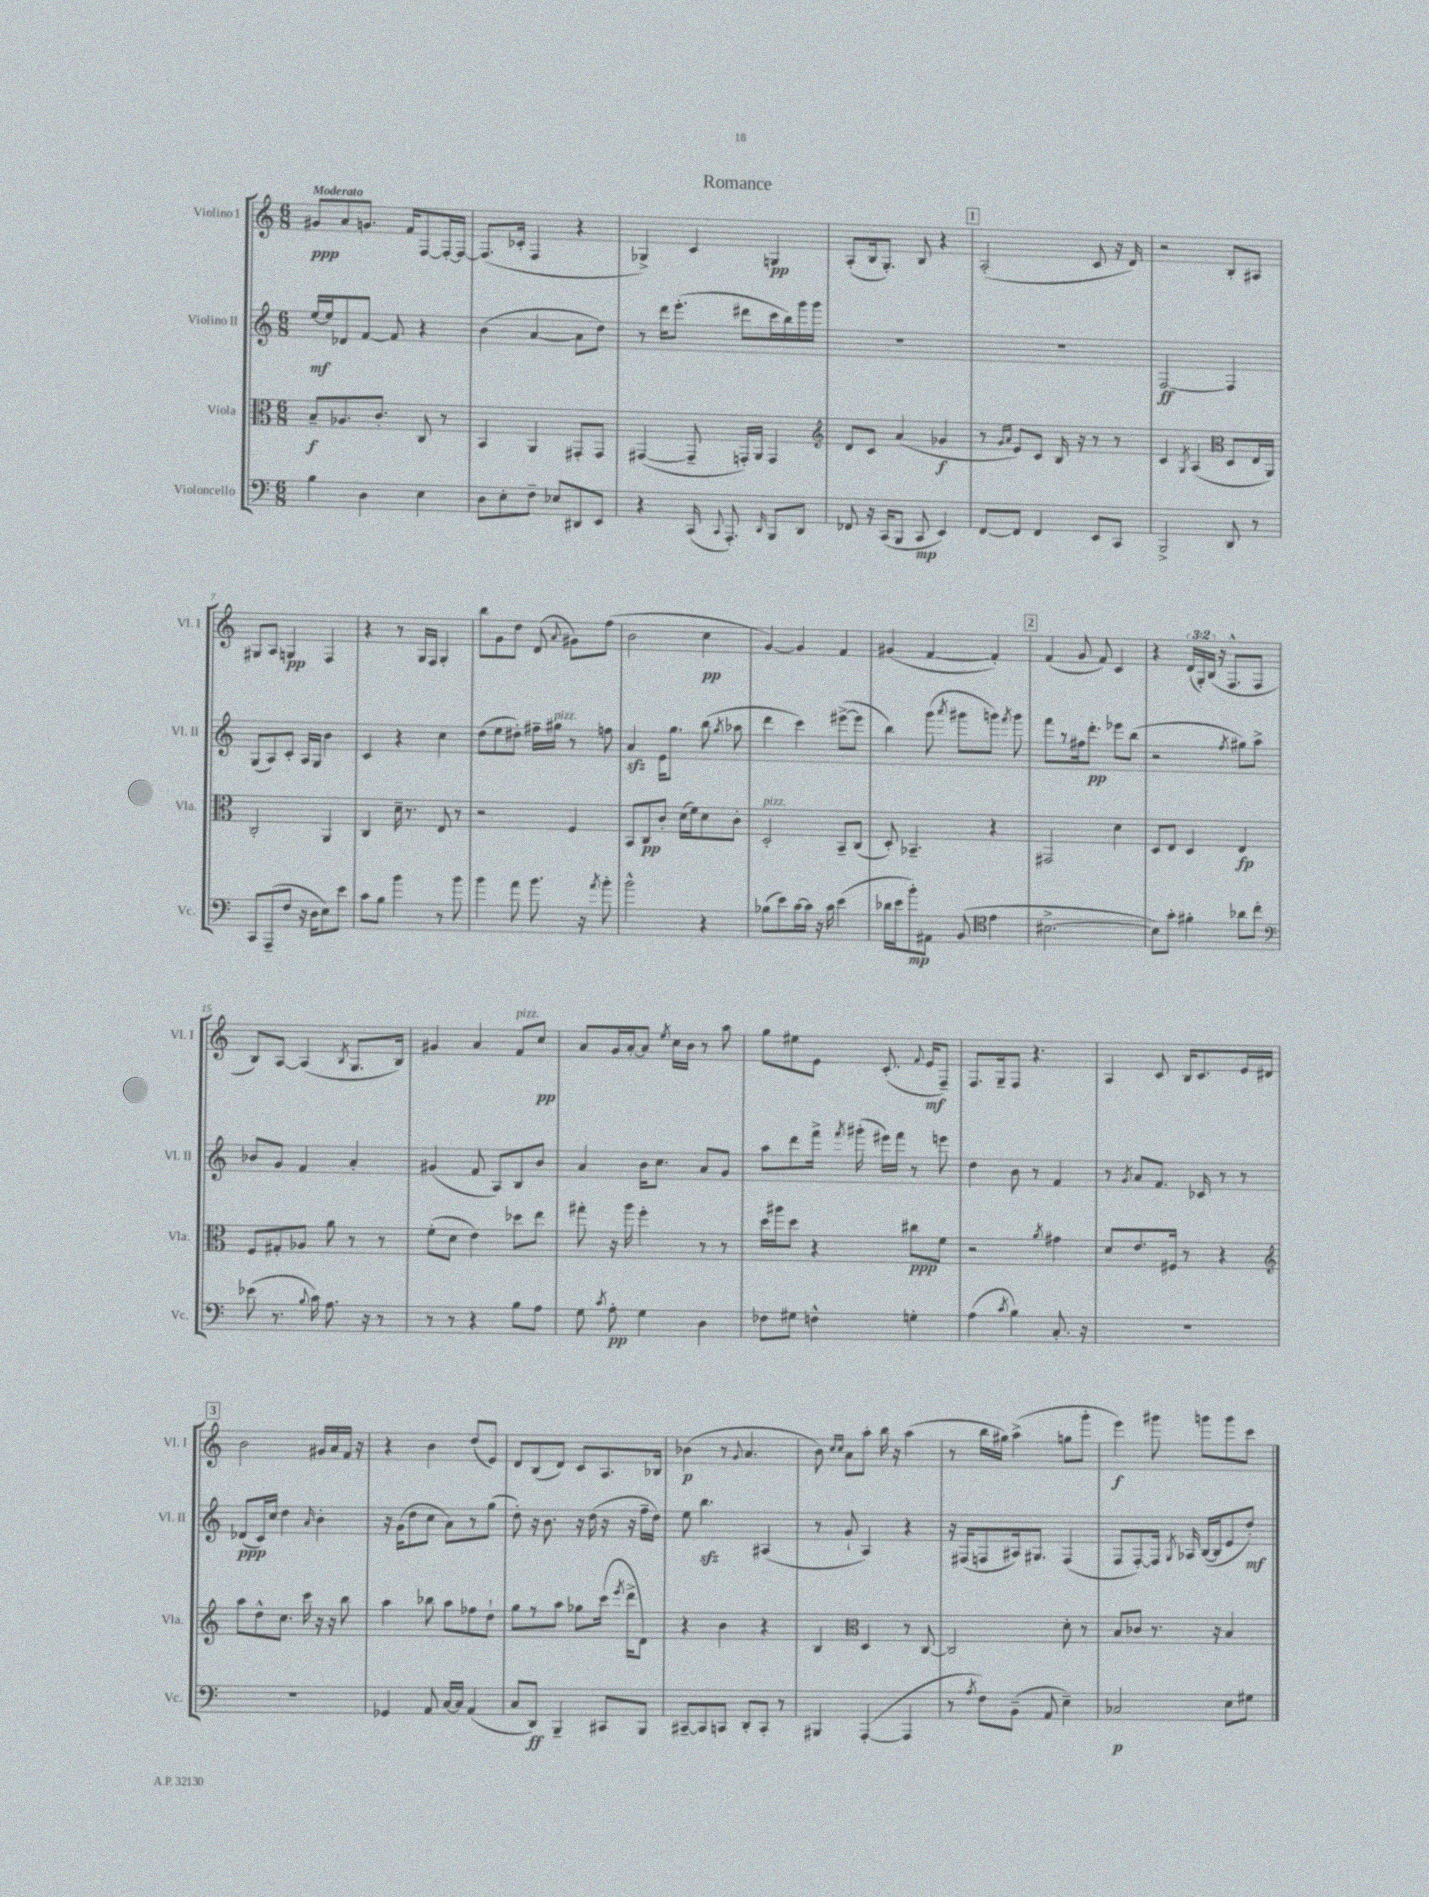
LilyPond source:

\header { title = "Romance" }
<<
\new StaffGroup <<
\new Staff = "s0" \with { instrumentName = "Violino I" shortInstrumentName = "Vl. I" } {
    \clef treble \key c \major \numericTimeSignature \time 6/8 \override Staff.TupletNumber.text = #tuplet-number::calc-fraction-text \tempo "Moderato"
    \autoBeamOff gis'8[\ppp a'8 g'8.] f'16[ f8~ f16~-. f16]~ |
    f8.[( ces'16]-. f4 r4 |
    ges4->) c'4 g4\pp |
    a8[-.( b16 g8.]-.) b8 r4 |
    \mark \markup { \box "1" } a2-.( c'8 r16 d'16) |
    r2 b8[-. ais8] |
    gis8[ a8] g4\pp f4 |
    r4 r8 g16[ f16] g4-. |
    b''8[ g'8 d''8] d'8( \appoggiatura { a'8 } gis'8[) f''8]( |
    b'2 c''4\pp |
    g'4~) g'4 f'4 |
    gis'4( f'4~ f'4-.) |
    \mark \markup { \box "2" } f'4( g'8 f'8) c'4 |
    r4 \tuplet 3/2 { d'16[( g16-.) b16]( } r16 f8.[-^ f8] |
    b8[) a8]~ a4( \acciaccatura { b8 } g8.[ b16]) |
    gis'4 a'4 f'8[^\markup { \italic "pizz." } c''8]\pp |
    a'8[ g'16 a'16~-. a'8] \acciaccatura { e''8 } c''16[ b'16] r8 a''8 |
    g''8[ eis''8 e'8] c'8.-.( \appoggiatura { f'8 } e'16[\mf f8]--) |
    f8.[ g16-- f8] r4. |
    a4 c'8 b16[ c'8. e'16 dis'16] |
    \mark \markup { \box "3" } b'2 gis'16[ a'16 f'16] r16 |
    r4 b'4 d''8[( e'8]) |
    d'8[ b8( d'8]) c'8[ a8. bes16] |
    bes'4\p( r8 \appoggiatura { g'8 } a'4. |
    b'8) \grace { c''16[ c''16] } a'8[ a''8]-. b''16 r16 a''4( |
    r8 b''16[ gis''16]) a''4->( g''8[ g'''8]-. |
    e'''4\f) gis'''8 g'''8[ g'''8 c'''8] \bar "|." |
}
\new Staff = "s1" \with { instrumentName = "Violino II" shortInstrumentName = "Vl. II" } {
    \clef treble \key c \major \numericTimeSignature \time 6/8
    \autoBeamOff e''16[~\mf e''16 des'8 f'8]~ f'8 r4 |
    b'4( a'4~ a'8[ d''8]) |
    r8 d'''16[ e'''8.]-.( dis'''8[ c'''16 b''16) g'''16 g'''16] |
    R2. |
    \mark \markup { \box "1" } R2. |
    f2~\ff f4 |
    g8[( a8) c'8]-. a16[ g16] b'4 |
    c'4 r4 c''4 |
    d''8[( e''8 dis''8]-.) fis''16[-- gis''16]^\markup { \italic "pizz." } r8 f''8 |
    a'4\sfz e'16[ g''8.] b''8( \acciaccatura { g''8 } aes''8 |
    d'''4 c'''4) eis'''8[~->( eis'''8] |
    b''4) g'''8( \acciaccatura { a'''8 } gis'''8[ g'''8]) \acciaccatura { f'''8 } g'''8 |
    \mark \markup { \box "2" } f'''8[ r8 fis''16 d'''8.]-.\pp ees'''8[ b''8]( |
    r2 \acciaccatura { f''8 } gis''8[) a''8]-> |
    bes'8[ g'8] f'4 a'4-. |
    gis'4( f'8 a8[) b8 b'8] |
    a'4 b'16[ c''8.] a'8[ g'8] |
    a''8[ d'''8 f'''16]-> \acciaccatura { f'''8 } gis'''16-.( eis'''16[) f'''16] r8 e'''8 |
    d''4 b'8 r8 f'4 |
    r8 \acciaccatura { g'8 } a'8[ f'8.] ces'16 r8 r8 |
    \mark \markup { \box "3" } des'8[\ppp( c'16) c''16] d''4 \grace { a'16 } b'4-. |
    r16 g'16[( d''8 c''8] a'8[) r8 g''8]( |
    d''8-.) r16 b'8. r16 d''16( r16 r16 f''16[-- d''16]) |
    e''8 b''4.\sfz ais4( |
    r8 g'8-! a4) r4 |
    r16 fis16[( f8 ais16) gis8.] f4( |
    f8[ f8~-.) f16] \acciaccatura { g8 } aes16 b16[~( b16 e'8 d''8]-.\mf) \bar "|." |
}
\new Staff = "s2" \with { instrumentName = "Viola" shortInstrumentName = "Vla." } {
    \clef alto \key c \major \numericTimeSignature \time 6/8
    \autoBeamOff b8[--\f aes8. c'8.]-. c8 r8 |
    b,4 a,4 gis,8[-. gis,8] |
    gis,4~( gis,8-- g,16[-.) a,16] g,4 |
    \clef treble d'8[ c'8] a'4( ges'4\f |
    \mark \markup { \box "1" } r8 \grace { g'16[ a'16] } e'8[) c'8] b16 r16 r8 r8 |
    c'4 \acciaccatura { g8 } a4( \clef alto d8[ e16 a,16]) |
    c2-. a,4 |
    c4 d'16-- r8. e8 r8 |
    r2 f4 |
    b,8[ c8\pp c'8]-. d'16[( f'16) d'8 c'8]-. |
    d2-.^\markup { \italic "pizz." } b,8[-- c8]( |
    d8-.) bes,4.-- r4 |
    \mark \markup { \box "2" } gis,2 d'4 |
    d8[ e8] d4 e4\fp |
    f8[ gis8-. aes8] a'8 r8 r8 |
    f'8[-.( d'8] e'4) des''8[ e''8] |
    gis''8-. r16 a''16 f''4-. r8 r8 |
    d''16[ ais''16 d''8] r4 cis''8[\ppp f'8] |
    r2 \acciaccatura { a'8 } gis'4 |
    d'8[ e'8. fis16] r8 r4 |
    \mark \markup { \box "3" } \clef treble a''8[ d''8-^ c''8.] c'''16 r16 r16 b''8 |
    a''4 bes''8 a''8[ fes''8 d''8]-! |
    g''8[ r8 a''8] ges''8[ c'''16]( \acciaccatura { e'''8 } d'''16[-> d'8]) |
    r4 b'4 r4 |
    b4 \clef alto d4 r8 c8~ |
    c2 d'8-. r8 |
    b8[ ces'8] r8. r16 b4 \bar "|." |
}
\new Staff = "s3" \with { instrumentName = "Violoncello" shortInstrumentName = "Vc." } {
    \clef bass \key c \major \numericTimeSignature \time 6/8
    \autoBeamOff b4 d4 e4 |
    d8[ e8-. f8]-- ees8[ dis,8 e,8] |
    r4 c,16( \appoggiatura { c,8 } a,,8.-.) \grace { d,16 } b,,8[ d,8] |
    fes,8 r16 c,16[( b,,8] c,8\mp e,4) |
    \mark \markup { \box "1" } f,8[~ f,8] f,4 e,8[ c,8] |
    b,,2-> d,8 r8 |
    c,8[ a,,8--( f8] r16 d16[ e8) e'8] |
    c'8[ b8] b'4 r8 b'8 |
    b'4 a'8 b'8. r16 \acciaccatura { a'8 } b'8-. |
    b'2-^ r4 |
    bes8[( e'8) c'16~ c'16] r16 c'16 e'4( |
    des'16[ e'16 b'8-.\mp) ais,8] b,8( \clef tenor e'4 |
    \mark \markup { \box "2" } bis2.~-> |
    bis8[) g'8]-. fis'4-. aes'8[ c''8]-. |
    \clef bass ees'8( r8. \appoggiatura { b8 } c'16) a8. r16 r8 |
    r8 r8 r4 b8[ a8] |
    g8 \acciaccatura { c'8 } a8-.\pp g4 d4 |
    fes8[ gis8] f4-^ g4-. |
    a4( \acciaccatura { c'8 } b4) c8.-. r16 |
    R2. |
    \mark \markup { \box "3" } R2. |
    ges,4 a,8 c16[~ c16] a,4( |
    c8[ d,8]\ff) b,,4-- cis,8[ b,,8] |
    cis,8[~-- cis,8 c,8] d,8[-. c,8]-. r8 |
    bis,,4 a,,4~-.( a,,4 |
    r8 \acciaccatura { a8 } f8[) b,8]--( a,8 e4--) |
    ces2\p e8[ gis8] \bar "|." |
}
>>
>>
